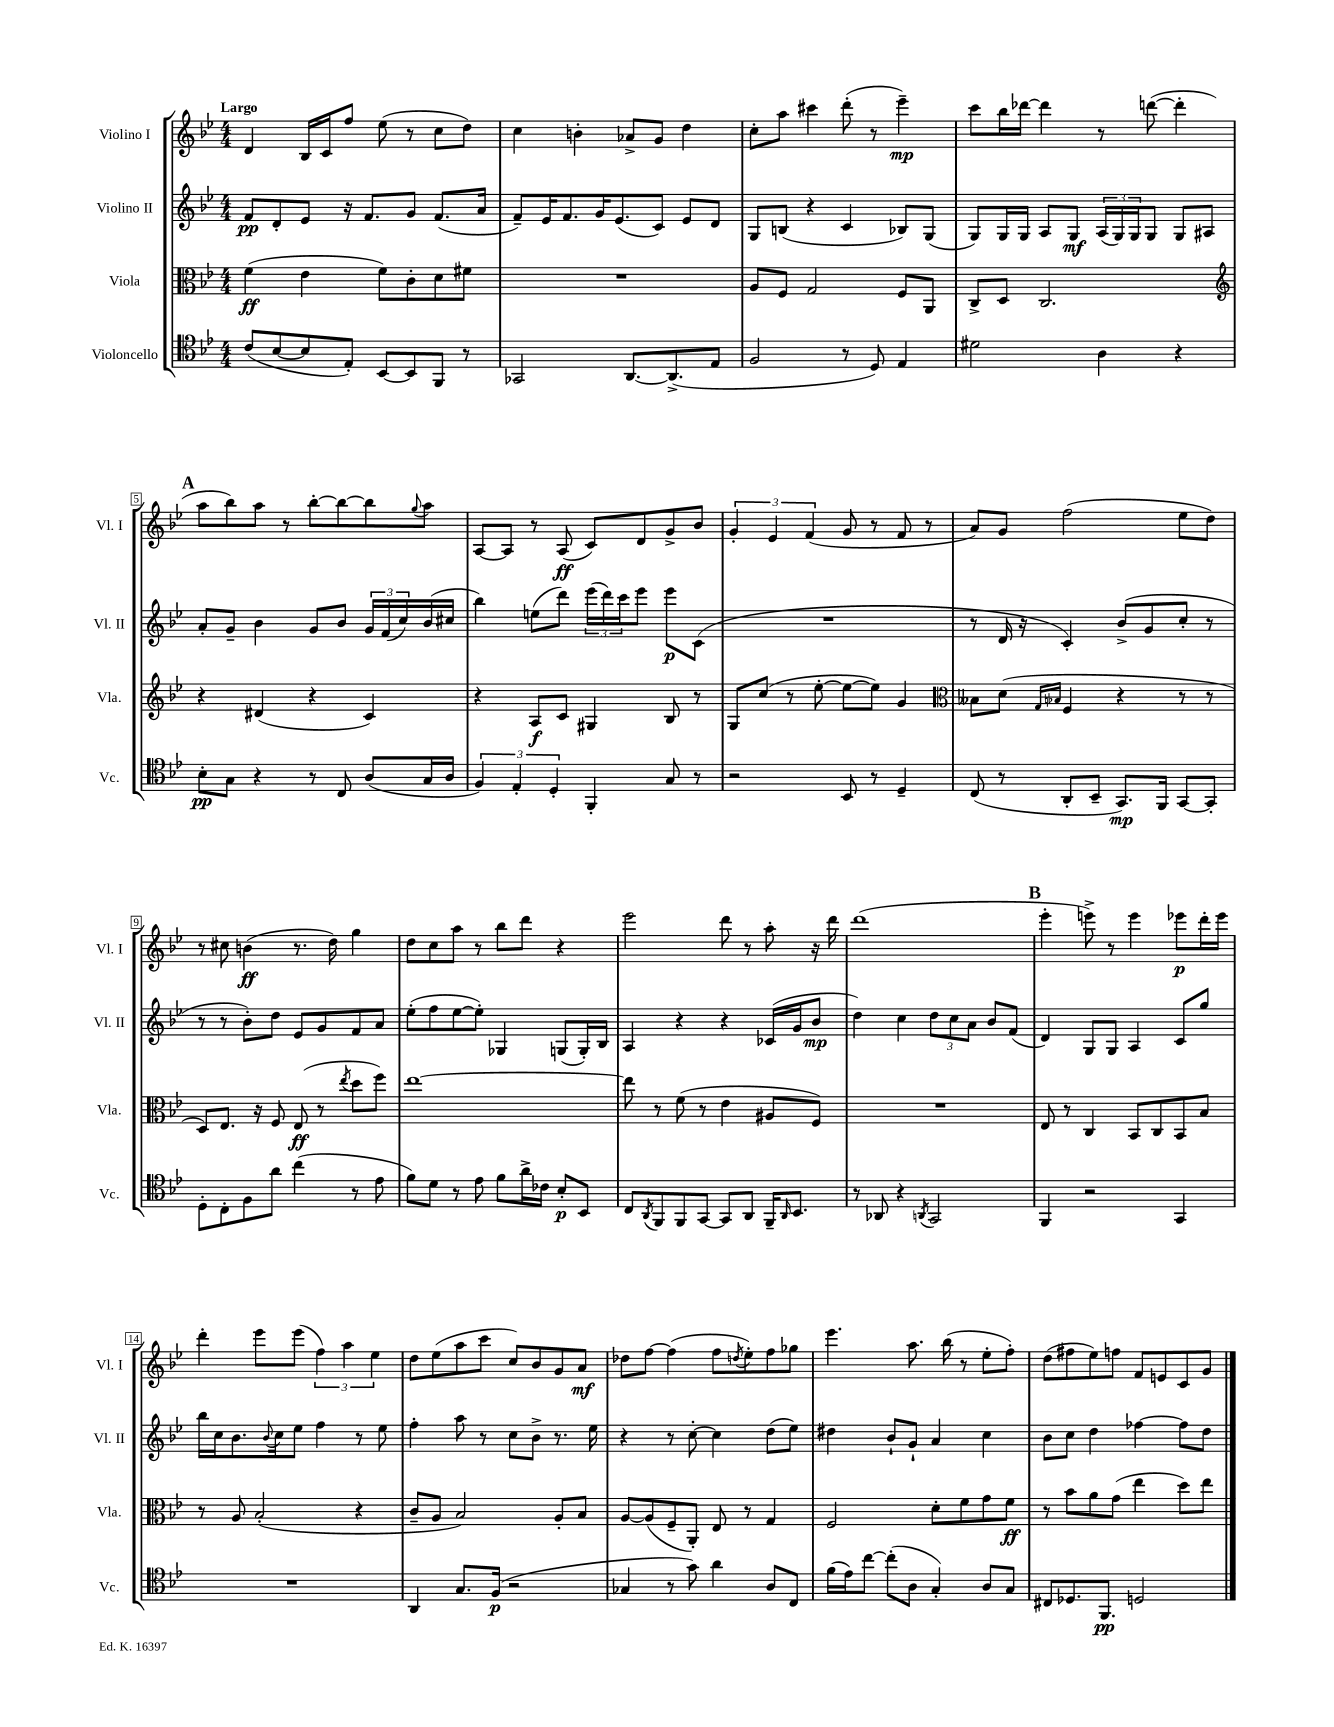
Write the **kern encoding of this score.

**kern	**kern	**kern	**kern
*staff4	*staff3	*staff2	*staff1
*clefC4	*clefC3	*clefG2	*clefG2
*k[b-e-]	*k[b-e-]	*k[b-e-]	*k[b-e-]
*M4/4	*M4/4	*M4/4	*M4/4
(8c	(4f	8f	4d
[8B-	.	8d'	.
8B-]	4e-	8e-	16B-
.	.	.	16c
8E-')	.	16r	8ff
.	.	8.f	.
[8BB-	8f)	.	(8ee-
8BB-]	8c'	8g	8r
8FF	8d	(8.f	8cc
8r	8f#	.	8dd)
.	.	16a	.
=	=	=	=
2GG-	1r	8f~)	4cc
.	.	16e-	.
.	.	8.f	.
.	.	.	4b'
.	.	16g	.
.	.	(8.e-	.
[8.AA	.	.	8a-^
.	.	8c)	8g
(8.AA^]	.	.	.
.	.	8e-	4dd
8E-	.	8d	.
=	=	=	=
2F	8A	8G	8cc'
.	8F	(8B	8aa
.	2G	4r	4ccc#
8r	.	4c	(8ddd'
8D)	.	.	8r
4E-	8F	8B-)	4eee-~)
.	8AA	(8G	.
=	=	=	=
2d#	8C^	8G)	8ccc
.	8D	16G	16bb-
.	.	16G	[16ddd-
.	2.C	8A	4ddd-]
.	.	8G	.
4A	.	(24A	8r
.	.	24G)	.
.	.	24G	.
.	.	8G	([8ddd
4r	.	8G	4ddd']
.	.	8A#	.
=	=	=	=
*	*clefG2	*	*
8B-'	4r	8a'	8aa
8G	.	8g~	8bb-)
4r	(4d#	4b-	8aa
.	.	.	8r
8r	4r	8g	[8bb-'
8C	.	8b-	8bb-_
(8A	4c)	24g	8bb-]
.	.	(24f	.
.	.	24cc)	.
.	.	.	8qqgg
16G	.	(16b-	8aa
16A	.	16cc#	.
=	=	=	=
6F)	4r	4bb-)	[8A
.	.	.	8A]
6E-'	.	.	.
.	8A	(8ee	8r
6D'	.	.	.
.	8c	8ddd)	(8A
4FF'	4G#	(24eee-	8c)
.	.	24ddd)	.
.	.	24ccc	.
.	.	8eee-	8d
8G	8B-	8eee-	8g^
8r	8r	(8c	8b-
=	=	=	=
2r	8G	1r	6g'
.	(8cc	.	.
.	.	.	6e-
.	8r	.	.
.	.	.	(6f
.	[8ee-'	.	.
8BB-	8ee-_	.	8g
8r	8ee-])	.	8r
4D~	4g	.	8f
.	.	.	8r
=	=	=	=
*	*clefC3	*	*
(8C	8B--	8r	8a)
8r	(8d	16d	8g
.	.	16r	.
.	16qqG	.	.
.	16qqB-	.	.
8AA'	4F	4c')	(2ff
8BB-~	.	.	.
8.GG)	4r	(8b-^	.
.	.	8g	.
16FF	.	.	.
[8GG	8r	8cc'	8ee-
8GG']	8r	8r	8dd)
=	=	=	=
8D'	8D)	8r	8r
8C'	8.E-	8r	8cc#
8F	.	8b-')	(4b
.	16r	.	.
8a	8F	8dd	.
(4cc	(8E-	8e-	8.r
.	8r	8g	.
.	.	.	16dd)
.	8qee-	.	.
8r	8dd	8f	4gg
8e-	8ff)	8a	.
=	=	=	=
8f)	[1ee-	(8ee-'	8dd
8d	.	8ff	8cc
8r	.	[8ee-	8aa
8e-	.	8ee-'])	8r
8f	.	4G-	8bb-
16a^	.	.	8ddd
16c-	.	.	.
8B-'	.	(8G	4r
8BB-	.	16G')	.
.	.	16B-	.
=	=	=	=
8C	8ee-]	4A	2eee-
8qAA	.	.	.
8FF	8r	.	.
8FF	(8f	4r	.
[8GG	8r	.	.
8GG]	4e-	4r	8ddd
8AA	.	.	8r
16FF~	8A#	(16c-	8aa'
16qqAA	.	.	.
8.BB-	.	16g	.
.	8F)	8b-	16r
.	.	.	16ddd
=	=	=	=
8r	1r	4dd)	(1ddd
8AA-	.	.	.
4r	.	4cc	.
8qAA	.	.	.
2GG	.	12dd	.
.	.	12cc	.
.	.	12a	.
.	.	8b-	.
.	.	(8f	.
=	=	=	=
4FF	8E-	4d)	4eee-'
.	8r	.	.
2r	4C	8G	8eee^)
.	.	8G	8r
.	8BB-	4A	4eee
.	8C	.	.
4GG	8BB-	8c	8eee-
.	8B-	8gg	16ddd'
.	.	.	16eee-
=	=	=	=
1r	8r	16bb-	4ddd'
.	.	16cc	.
.	8A	8.b-	.
.	(2B-'	.	8eee-
.	.	8qqb-	.
.	.	16cc	.
.	.	8ee-	(8eee-
.	.	4ff	6ff)
.	.	.	6aa
.	4r	8r	.
.	.	.	6ee-
.	.	8ee-	.
=	=	=	=
4AA	8c~	4ff'	8dd
.	8A	.	(8ee-
8.G	2B-)	8aa	8aa
.	.	8r	8ccc
(16F	.	.	.
2r	.	8cc	8cc)
.	.	8b-^	8b-
.	8A'	8.r	8g
.	8B-	.	8a
.	.	16ee-	.
=	=	=	=
4G-	[8A	4r	8dd-
.	(8A]	.	[8ff
8r	8F~	8r	(4ff]
8g)	8AA')	[8cc'	.
4a	8E-	4cc]	8ff
.	.	.	8qdd
.	8r	.	8ee-')
8A	4G	(8dd	8ff
8C	.	8ee-)	8gg-
=	=	=	=
(16f	2F	4dd#	4.eee-
16e-)	.	.	.
[8cc	.	.	.
(8cc']	.	8b-`	.
8A	.	8g`	8.aa
4G')	8d'	4a	.
.	.	.	(16bb-
.	8f	.	8r
8A	8g	4cc	8ee-'
8G	8f	.	8ff')
=	=	=	=
8C#	8r	8b-	(8dd
8.D-	8b-	8cc	8ff#
.	8a	4dd	8ee-)
8.FF	.	.	.
.	(8g	.	8ff
2D	4ee-	[4ff-	8f
.	.	.	8e
.	8dd)	8ff-]	8c
.	8ee-	8dd	8g
==	==	==	==
*-	*-	*-	*-
